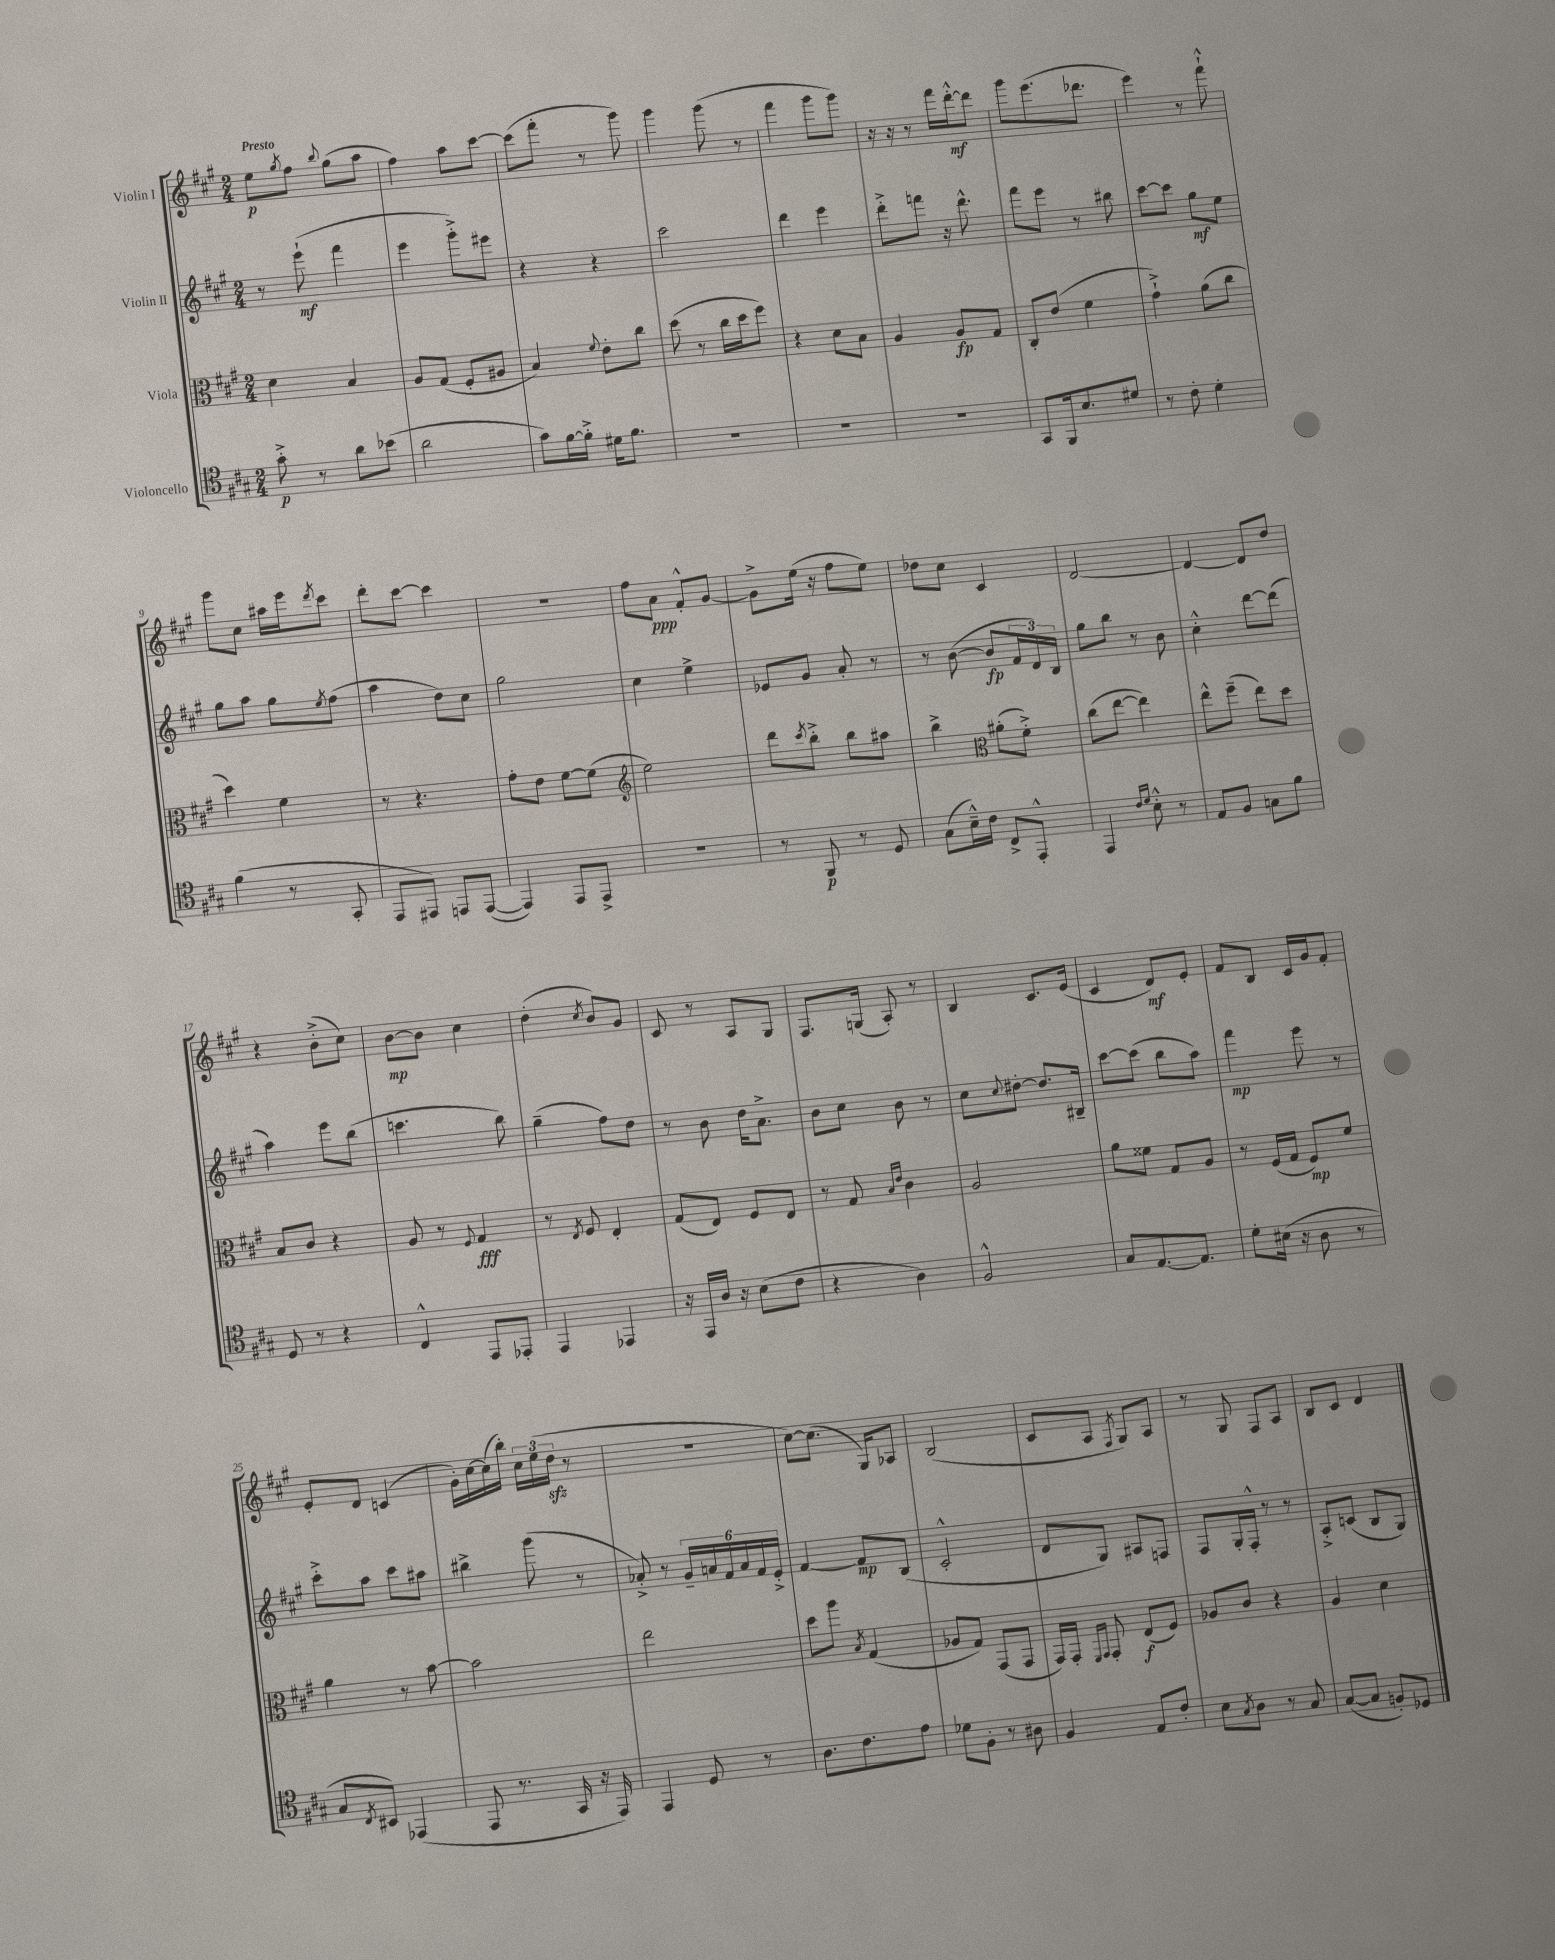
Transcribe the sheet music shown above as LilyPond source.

<<
\new StaffGroup <<
\new Staff = "s0" \with { instrumentName = "Violin I" } {
    \clef treble \key a \major \numericTimeSignature \time 2/4 \tempo "Presto"
    e''8\p \acciaccatura { gis''8 } fis''8 \appoggiatura { b''8 } gis''8( a''8 |
    fis''4) a''8 cis'''8~ |
    cis'''8( fis'''8-. r8 gis'''8) |
    gis'''4 gis'''8( r8 |
    fis'''4 gis'''8 gis'''8) |
    r16 r16 r8 fis'''16 d'''16~-.-^\mf d'''8 |
    gis'''8 e'''8.( des'''8. |
    e'''4) r8 fis'''8-!-^ |
    gis'''8 cis''8 ais''16 e'''16 \acciaccatura { d'''8 } cis'''8 |
    d'''8-. cis'''8~ cis'''4 |
    r2 |
    fis''8 a'8\ppp fis'8-.-^ gis'8~ |
    gis'8-> e''16( r16 fis''8 e''8) |
    des''8 cis''8 cis'4 |
    d'2~ |
    d'4~ d'8 d''8 |
    r4 b'8-.->( cis''8) |
    b'8~\mp b'8 cis''4 |
    d''4-.( \acciaccatura { cis''8 } b'8) gis'8 |
    cis'8 r8 a8 gis8 |
    fis8. g16( a8-.) r8 |
    b4 cis'8. e'16( |
    cis'4 d'8\mf) e'8-. |
    fis'8 b8 cis'16 gis'16 fis'8-. |
    e'8-. d'8 c'4( |
    gis'16-.) cis''16~ cis''16( b''16-.) \tuplet 3/2 { cis''16 e''16( d''16\sfz } r8 |
    r2 |
    cis''8~) cis''8.( gis16) aes8 |
    b2( |
    cis'8 a8 \acciaccatura { fis8 } gis8) a8 |
    r8 gis8 fis8 a8 |
    b8 cis'8 d'4 \bar "|." |
}
\new Staff = "s1" \with { instrumentName = "Violin II" } {
    \clef treble \key a \major \numericTimeSignature \time 2/4
    r8 e'''8-!\mf( fis'''4 |
    e'''4 gis'''8-.->) eis'''8 |
    r4 r4 |
    cis'''2 |
    d'''4 e'''4 |
    d'''8-.-> f'''8 r16 d'''8.-^ |
    fis'''8 e'''8 r8 bis''8 |
    cis'''8~ cis'''8 gis''8\mf e''8 |
    gis''8 a''8 gis''8 \acciaccatura { e''8 } fis''8( |
    a''4 d''8) cis''8 |
    gis''2 |
    cis''4 e''4-> |
    ees'8 gis'8 a'8-. r8 |
    r8 b'8~( b'8\fp \tuplet 3/2 { fis'16 d'16) b16 } |
    gis''8 b''8 r8 b'8 |
    cis''4-.-^ d'''8~ d'''8( |
    a''4) e'''8 b''8( |
    c'''4. b''8) |
    gis''4--( fis''8) d''8 |
    r8 b'8 d''16 a'8.-> |
    b'8 cis''8 b'8 r8 |
    cis''8 \appoggiatura { cis''8 } dis''8~-. dis''8. bis16-- |
    cis'''8~ cis'''8( b''8 a''8) |
    fis'''4\mp e'''8 r8 |
    cis'''8-.-> a''8 cis'''8 ais''8 |
    bis''4-> gis'''8( r8 |
    aes'8-.->) r8 \tuplet 6/4 { gis'16-- a'16 fis'16 a'16 fis'16 e'16-.-> } |
    fis'4~ fis'8\mp b8( |
    cis'2-.-^ |
    d'8 gis8) ais8 f8 |
    fis8 gis16-. fis16-.-^ r8 r8 |
    a8-.-> c'8( b8 gis8) \bar "|." |
}
\new Staff = "s2" \with { instrumentName = "Viola" } {
    \clef alto \key a \major \numericTimeSignature \time 2/4
    d'4 b4 |
    a8 gis8( fis8-. ais8 |
    b4) \appoggiatura { fis'8 } e'8-. cis''8 |
    d''8( r8 cis''16 d''16 fis''8) |
    r4 d'8 b8 |
    a4 a8\fp gis8 |
    cis8-. e'8( fis'4 |
    gis'4-!->) a'8( cis''8 |
    d''4) fis'4 |
    r8 r4. |
    gis'8-. e'8 fis'8~ fis'8( |
    \clef treble e''2) |
    d'''8 \acciaccatura { cis'''8 } b''8-.-> b''8 ais''8 |
    b''4-> \clef alto ais'8-.( fis'8-.->) |
    cis''8( e''8~ e''4) |
    e''8-^ fis''8--( e''8) d''8 |
    b8 cis'8 r4 |
    a8 r8 \appoggiatura { fis8 } gis4\fff |
    r8 \acciaccatura { e8 } fis8 e4-. |
    gis8( e8) fis8 e8 |
    r8 gis8 \grace { b16 e'16 } cis'4 |
    a2 |
    a'8 fisis'8 gis8 a8 |
    r8 fis16( gis16 fis8\mp) fis'8 |
    a'4 r8 b'8~ |
    b'2 |
    e''2 |
    d''8 a''8 \acciaccatura { b8 } gis4( |
    aes8 gis8) gis,8( gis,8 |
    gis,16) gis,16-. \grace { fis,16 gis,16 } gis,8-. e8\f( fis8) |
    aes8 cis'8 r4 |
    a4 d'4 \bar "|." |
}
\new Staff = "s3" \with { instrumentName = "Violoncello" } {
    \clef tenor \key a \major \numericTimeSignature \time 2/4
    gis'8-.->\p r8 a'8 bes'8( |
    a'2 |
    gis'8) fis'16~ fis'16-.-> dis'16 fis'8. |
    R2 |
    R2 |
    R2 |
    gis,8 fis,16 b8. dis'8 |
    r8 cis'8-. d'4-. |
    fis'4( r8 gis,8-. |
    e,8 eis,8) e,8 e,8~( |
    e,4) e,8 e,8-> |
    R2 |
    r8 fis,8\p r8 d8 |
    gis8( b16---^) cis'16 cis8-> e,8-.-^ |
    e,4 \grace { cis'16 d'16 } b8-.-^ r8 |
    e8 fis8 g8 fis'8 |
    d8 r8 r4 |
    cis4-^ e,8 ees,8-. |
    e,4 ees,4 |
    r16 e,16 a16 r16 b8( cis'8 |
    r4 a4) |
    fis2-^ |
    gis8 e8.~ e8. |
    d'8-. bis16( r16 a8 r8 |
    gis8 \acciaccatura { cis8 } bis,8) ees,4( |
    e,8 r8. gis,16 r16 e,16) |
    e,4 d8 r8 |
    a8. cis'8. e'8 |
    des'8 fis8-. r8 ais8 |
    fis4 e8 cis'8-. |
    b8 \acciaccatura { gis8 } a8 r8 gis8 |
    gis8~( gis8 f8-.) des8 \bar "|." |
}
>>
>>
